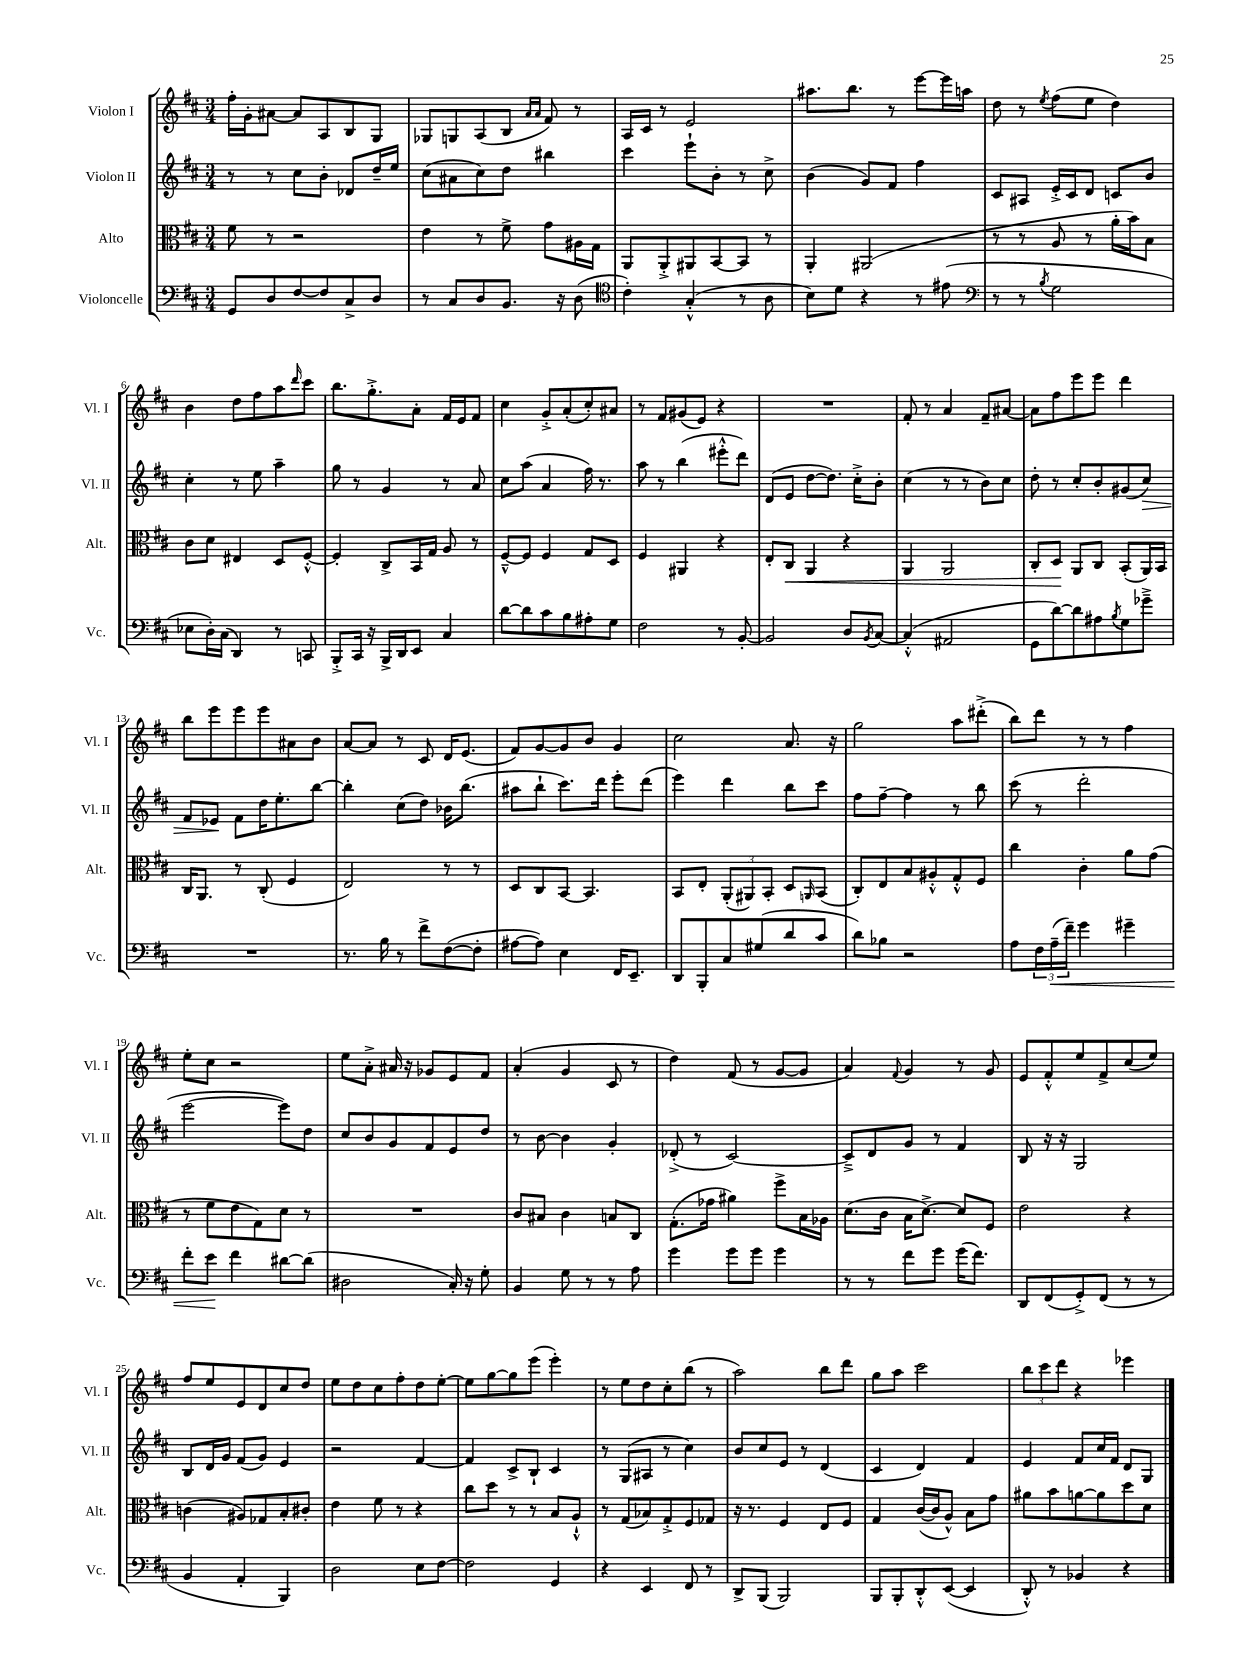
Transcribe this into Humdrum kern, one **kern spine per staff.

**kern	**kern	**kern	**kern
*staff4	*staff3	*staff2	*staff1
*clefF4	*clefC3	*clefG2	*clefG2
*k[f#c#]	*k[f#c#]	*k[f#c#]	*k[f#c#]
*M3/4	*M3/4	*M3/4	*M3/4
8GG	8f#	8r	16ff#'
.	.	.	16g'
8D	8r	8r	[8a#
[8F#	2r	8cc#	8a#]
8F#]	.	8b'	8A
8C#^	.	8d-	8B
8D	.	16dd~	8G
.	.	16ee	.
=	=	=	=
8r	4e	(8cc#	8G-
8C#	.	8a#	8G
8D	8r	8cc#)	(8A
8.BB	8f#^	8dd	8B
.	.	.	16qqa
.	.	.	16qqa
.	8g	4bb#	8f#)
16r	.	.	.
(8D	16A#	.	8r
.	16G	.	.
=	=	=	=
*clefC4	*	*	*
4c#')	8AA	4ccc#	16A
.	.	.	16c#
.	8AA'^	.	8r
(4G'^^	8AA#	8eee`	2e
.	[8BB	8b'	.
8r	8BB]	8r	.
8A	8r	8cc#^	.
=	=	=	=
8B)	4AA'	(4b	8.aa#
8d	.	.	.
.	.	.	8.bb
4r	(2AA#	8g)	.
.	.	8f#	8r
8r	.	4ff#	[8eee
(8e#	.	.	16eee]
.	.	.	16aa
=	=	=	=
*clefF4	*	*	*
8r	8r	8c#	8dd
8r	8r	8A#	8r
8qB	.	.	8qee
2G	8A	16e'^	(8ff#
.	.	16c#	.
.	8r	8d	8ee
.	16a'	8c	4dd)
.	16b)	.	.
.	8B	8b	.
=	=	=	=
8E-	8c#	4cc#'	4b
16D')	8d	.	.
(16C#	.	.	.
4DD)	4E#	8r	8dd
.	.	8ee	8ff#
8r	8D	4aa~	8aa
.	.	.	16qqddd
8CC	[8F#'^^	.	8ccc#
=	=	=	=
8BBB'^	4F#']	8gg	8.bb
16CC#	.	8r	.
16r	.	.	8.gg'^
16BBB^	8C#^	4g	.
16DD	.	.	.
8EE	16BB	.	8a'
.	16G	.	.
4C#	8A	8r	16f#
.	.	.	16e
.	8r	8a	8f#
=	=	=	=
[8d	[8F#~^^	8cc#	4cc#
8d]	8F#]	(8aa	.
8c#	4F#	4a	8g'^
8B	.	.	(8a'
8A#'	8G	16ff#)	8cc#')
.	.	8.r	.
8G	8D	.	8a#
=	=	=	=
2F#	4F#	8aa	8r
.	.	8r	8f#
.	4AA#	(4bb	(8g#
.	.	.	8e)
8r	4r	8eee#'^^	4r
[8BB'	.	8ddd)	.
=	=	=	=
2BB]	8E'	(8d	2.r
.	8C#	8e	.
.	4AA	[8dd	.
.	.	8.dd])	.
8D	4r	.	.
.	.	16cc#'^	.
8qBB	.	.	.
[8C#	.	8b'	.
=	=	=	=
(4C#'^^]	4AA	(4cc#	8f#'
.	.	.	8r
2AA#	2AA	8r	4a
.	.	8r	.
.	.	8b)	8f#~
.	.	8cc#	[8a#
=	=	=	=
8GG	8C#'	8dd'	8a#]
[8d)	8D	8r	8ff#
8d]	8AA	8cc#'	8eee
8A#	8C#	8b'	8eee
8qB	.	.	.
8G	(8BB'	(8g#	4ddd
8g-~^	16AA)	8cc#)	.
.	16BB	.	.
=	=	=	=
2.r	16C#	8f#	8bb
.	8.AA	.	.
.	.	8e-	8eee
.	8r	8f#	8eee
.	(8C#'	16dd	8eee
.	.	8.ee'	.
.	4F#	.	8a#
.	.	[8bb	8b
=	=	=	=
8.r	2E)	4bb']	[8a
.	.	.	8a]
16B	.	.	.
8r	.	(8cc#	8r
8f#^	.	8dd)	8c#
([8F#	8r	16b-	16d
.	.	(8.bb	(8.e
8F#']	8r	.	.
=	=	=	=
[8A#	8D	8aa#	8f#)
8A#])	8C#	8bb`	[8g
4E	[8BB	8.ccc#)	8g]
.	4.BB]	.	8b
.	.	16ddd	.
16FF#	.	8eee'	4g
8.EE~	.	.	.
.	.	(8ddd	.
=	=	=	=
8DD	8BB	4eee)	2cc#
8BBB'	8E'	.	.
8C#	(12AA'	4ddd	.
.	12AA#)	.	.
(8G#	.	.	.
.	12BB'	.	.
8d	8D	8bb	8.a
.	16qqAA	.	.
8c#	(8BB	8ccc#	.
.	.	.	16r
=	=	=	=
8d)	8C#')	8ff#	2gg
8B-	8E	[8ff#~	.
2r	8B	4ff#]	.
.	8A#'^^	.	.
.	8G'^^	8r	8aa
.	8F#	8bb	(8ddd#'^
=	=	=	=
8A	4cc#	(8ccc#	8bb)
24F#	.	8r	8ddd
(24A~	.	.	.
24f#~)	.	.	.
4g	4c#'	2ddd'	8r
.	.	.	8r
4g#~	8a	.	4ff#
.	(8g	.	.
=	=	=	=
8f#'	8r	[2eee	8ee'
8e	8f#	.	8cc#
4f#	8e	.	2r
.	8G)	.	.
[8d#	8d	8eee])	.
(8d#]	8r	8dd	.
=	=	=	=
2D#	2.r	8cc#	8ee
.	.	8b	8a'^
.	.	8g	16a#
.	.	.	16r
.	.	8f#	8g-
16C#')	.	8e	8e
16r	.	.	.
8G'	.	8dd	8f#
=	=	=	=
4BB	8c#	8r	(4a'
.	8B#	[8b	.
8G	4c#	4b]	4g
8r	.	.	.
8r	8B	4g'	8c#
8A	8C#	.	8r
=	=	=	=
4g	(8.G'	(8d-'^	4dd)
.	.	8r	.
.	16g-	.	.
8g	4a#)	[2c#)	(8f#
8g	.	.	8r
4g	8ff#^	.	[8g
.	16B	.	8g]
.	16A-	.	.
=	=	=	=
8r	(8.d	8c#~^]	4a)
8r	.	8d	.
.	16c#	.	.
.	.	.	8qqf#
8f#	16B	8g	4g
.	[8.d^)	.	.
8g	.	8r	.
(16g	8d]	4f#	8r
8.f#)	.	.	.
.	8F#	.	8g
=	=	=	=
8DD	2e	8B	8e
(8FF#	.	16r	8f#'^^
.	.	16r	.
8GG'^)	.	2G	8ee
(8FF#	.	.	8f#^
8r	4r	.	(8cc#
8r	.	.	8ee)
=	=	=	=
4BB	(4c	8B	8ff#
.	.	16d	8ee
.	.	16g	.
4AA'	8A#)	(8f#	8e
.	8G-	8g)	8d
4BBB)	8B'	4e	8cc#
.	8c#'	.	8dd
=	=	=	=
2D	4e	2r	8ee
.	.	.	8dd
.	8f#	.	8cc#
.	8r	.	8ff#'
8E	4r	[4f#	8dd
[8F#	.	.	[8ee'
=	=	=	=
2F#]	8cc#	4f#]	8ee]
.	8dd	.	[8gg
.	8r	8c#^	8gg]
.	8r	8B`	(8eee
4GG	8B	4c#	4eee')
.	8A`^^	.	.
=	=	=	=
4r	8r	8r	8r
.	(8G	(8G	8ee
4EE	8B-)	8A#	8dd
.	8G'^	8r	8cc#'
8FF#	8F#	4cc#)	(8bb
8r	8G-	.	8r
=	=	=	=
8DD^	16r	8b	2aa)
.	8.r	.	.
(8BBB	.	8cc#	.
2BBB)	4F#	8e	.
.	.	8r	.
.	8E	(4d	8bb
.	8F#	.	8ddd
=	=	=	=
8BBB	4G	4c#	8gg
8BBB'	.	.	8aa
8DD'^^	([16c#	4d)	2ccc#
.	16c#]	.	.
([8EE	8A^^)	.	.
4EE]	8B	4f#	.
.	8g	.	.
=	=	=	=
8DD'^^)	8a#	4e	12bb
.	.	.	12ccc#
8r	8b	.	.
.	.	.	12ddd
4BB-	[8a	8f#	4r
.	8a]	16cc#	.
.	.	16f#	.
4r	8dd	8d	4eee-
.	8d	8G	.
==	==	==	==
*-	*-	*-	*-
